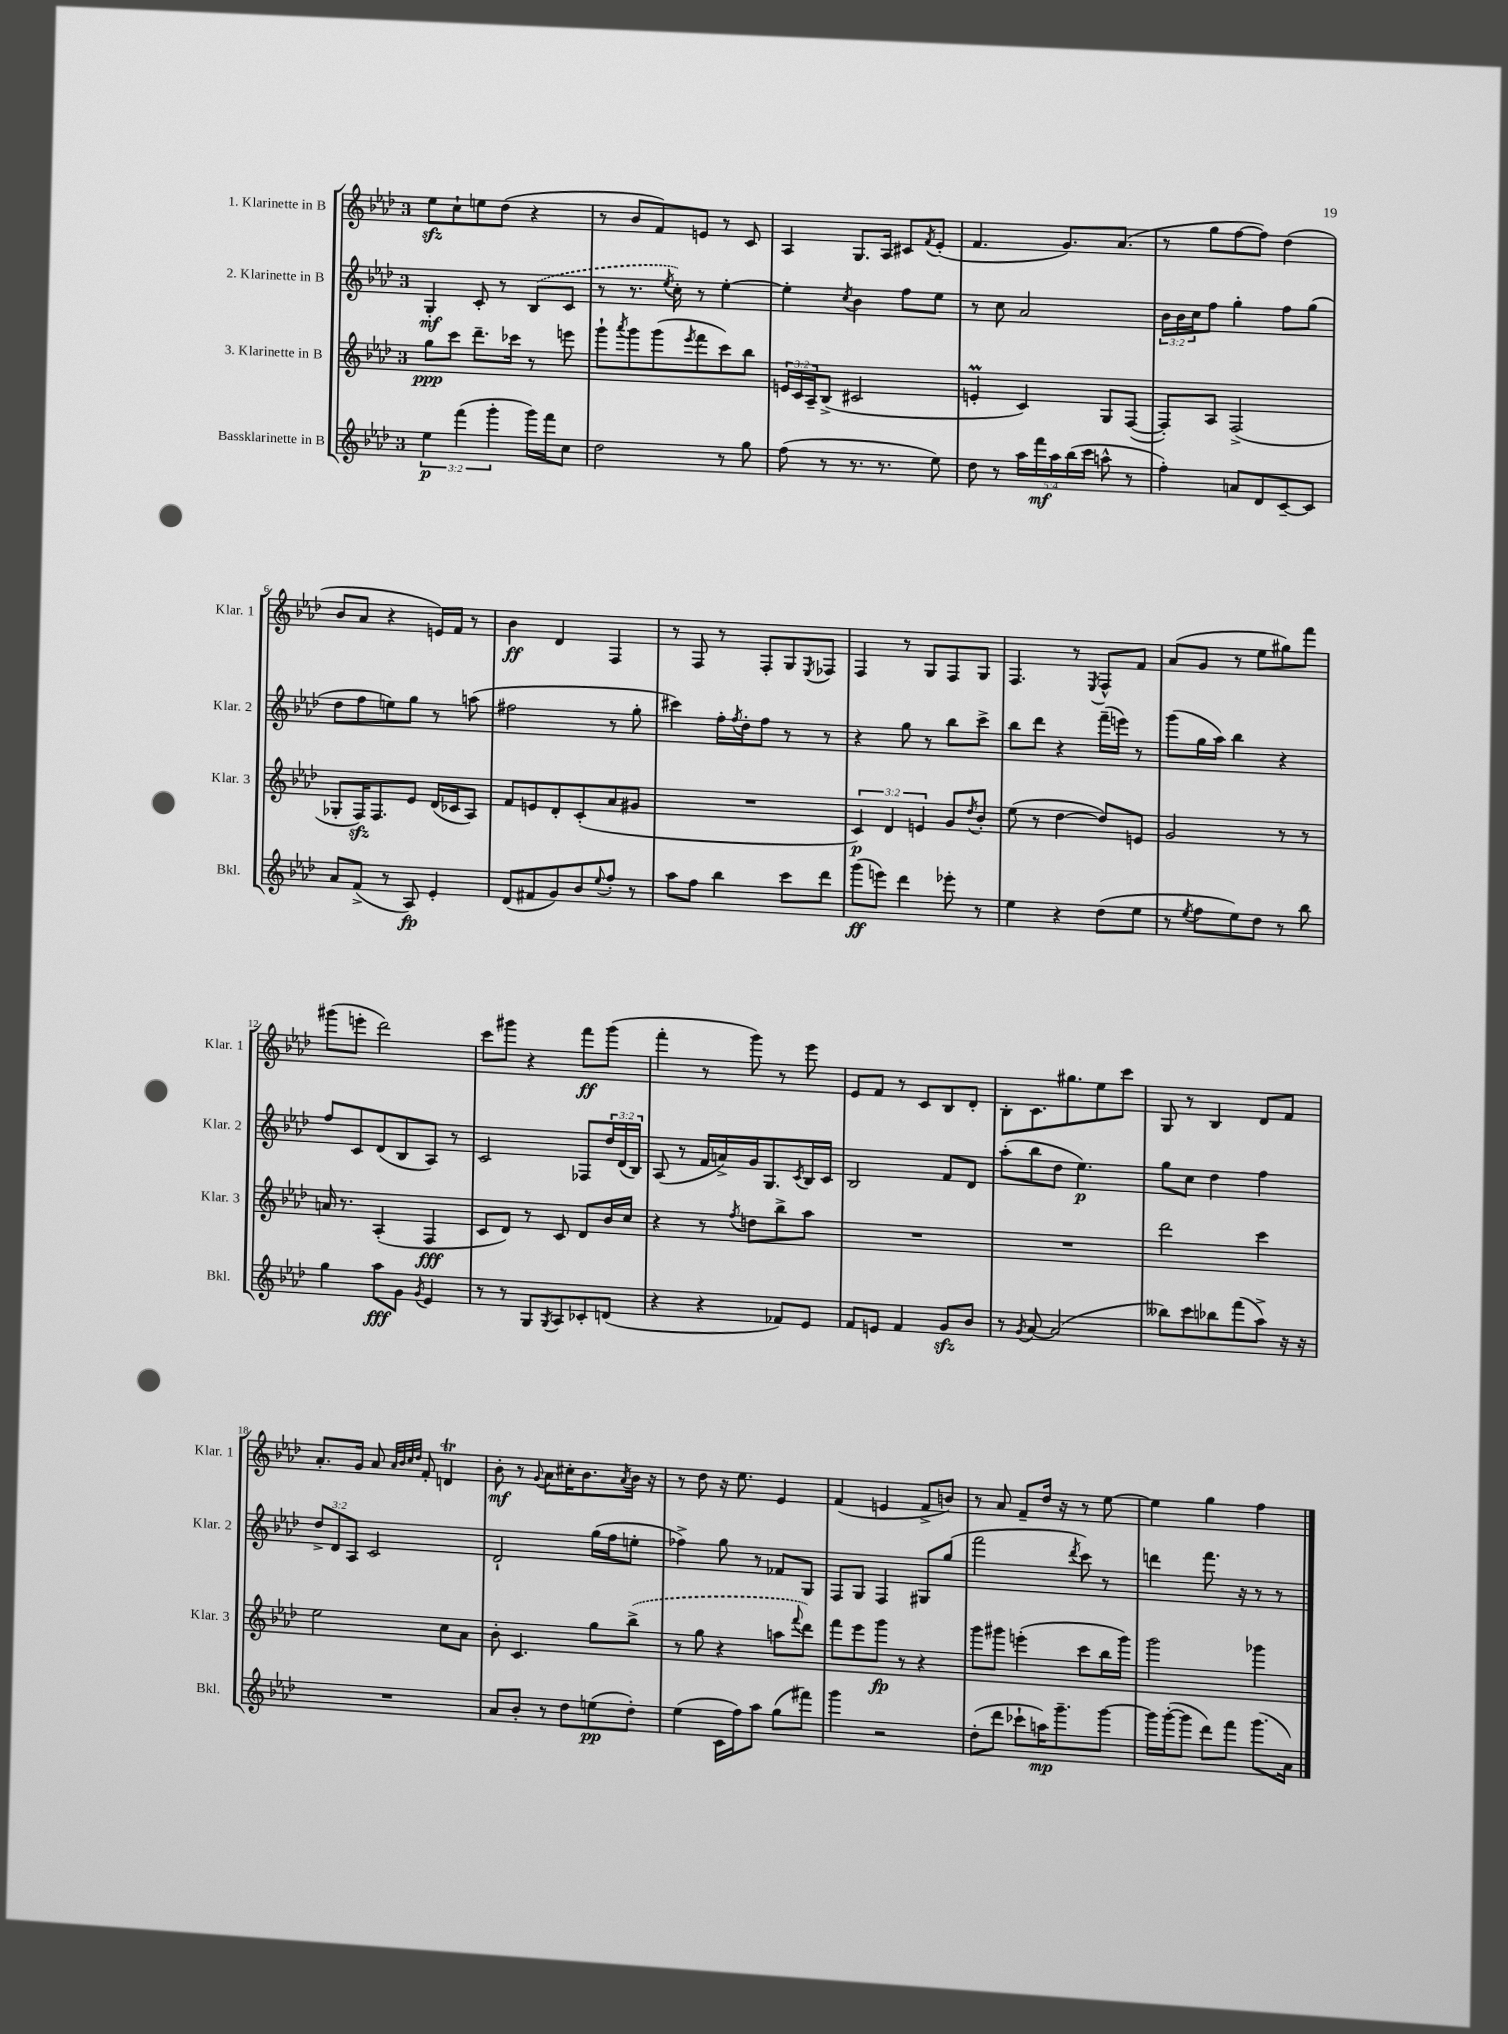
<<
\new StaffGroup <<
\new Staff = "s0" \with { instrumentName = "1. Klarinette in B" shortInstrumentName = "Klar. 1" } {
    \clef treble \key aes \major \once \override Staff.TimeSignature.style = #'single-digit \time 3/4
    ees''8\sfz c''8-! e''8 des''8( r4 |
    r8 bes'8 f'8) e'8 r8 c'8 |
    aes4 g8. aes16 cis'8 \acciaccatura { f'8 } ees'8-.( |
    f'4. g'8.) aes'8.( |
    r8 g''8 f''8~ f''8) des''4( |
    bes'8 aes'8 r4 e'16) f'16 r8 |
    bes'4\ff des'4 f4 |
    r8 f8 r8 f8-. g8 \acciaccatura { ees8 } fes8 |
    f4 r8 g8 f8 g8 |
    f4. r8 \acciaccatura { ees8 } f8-^ f'8 |
    aes'8( g'8 r8 ees''8 gis''8) f'''8 |
    gis'''8( e'''8-. des'''2) |
    c'''8 gis'''8 r4 f'''8\ff gis'''8( |
    f'''4-. r8 g'''8) r8 ees'''8 |
    ees'8 f'8 r8 c'8 bes8 des'8-. |
    bes8-. c'8. gis''8. ees''8 c'''8 |
    g8 r8 bes4 des'8 f'8 |
    aes'8.-. g'16 aes'8 \grace { aes'32 bes'32 c''32 des''32 } f'8-. d'4\trill |
    bes'8-.\mf r8 \appoggiatura { g'8 } aes'8 cis''16-. bes'8. \acciaccatura { aes'8 } bes'16 r16 |
    r8 des''8 r16 ees''8. ees'4 |
    f'4( e'4 f'8-> b'8) |
    r8 aes'8 f'8-- des''16 r16 r8 ees''8~ |
    ees''4 g''4 f''4 \bar "|." |
}
\new Staff = "s1" \with { instrumentName = "2. Klarinette in B" shortInstrumentName = "Klar. 2" } {
    \clef treble \key aes \major \once \override Staff.TimeSignature.style = #'single-digit \time 3/4 \override Staff.TupletNumber.text = #tuplet-number::calc-fraction-text
    g4-.\mf c'8-. r8 \once \slurDashed bes8( c'8 |
    r8 r8. \acciaccatura { ees''8 } c''16-.) r8 ees''4~-. |
    ees''4-. \acciaccatura { c''8 } bes'4 f''8 ees''8 |
    r8 c''8 aes'2 |
    \tuplet 3/2 { bes'16 bes'16 c''16 } f''8 g''4-. f''8 g''8( |
    des''8 f''8 e''8) g''8 r8 a''8( |
    fis''2 r8 g''8-. |
    cis'''4) f''16-. \acciaccatura { f''8 } des''16-. f''8 r8 r8 |
    r4 g''8 r8 bes''8 c'''8-> |
    bes''8 des'''8 r4 f'''16--( e'''16) r8 |
    g'''8( g''16 aes''16) bes''4 r4 |
    f''8 c'8 des'8( bes8 aes8) r8 |
    c'2 fes8 \tuplet 3/2 { des''16 des'16( bes16) } |
    aes8( r8 f'16 a'16->) g'16 g8. \acciaccatura { c'8 } bes16 c'16 |
    bes2 f'8 des'8 |
    aes''8-.( bes''8 des''8 ees''4.\p) |
    g''8 c''8 des''4 f''4 |
    \tuplet 3/2 { des''8-> des'8 aes8 } c'2 |
    des'2-! g''16( f''16 e''8-. |
    fes''4->) g''8 r8 fes'8 g8 |
    f8 g8 f4 gis8 g''8( |
    f'''2 \acciaccatura { des'''8 } c'''8) r8 |
    d'''4 f'''8. r16 r8 r8 \bar "|." |
}
\new Staff = "s2" \with { instrumentName = "3. Klarinette in B" shortInstrumentName = "Klar. 3" } {
    \clef treble \key aes \major \once \override Staff.TimeSignature.style = #'single-digit \time 3/4 \override Staff.TupletNumber.text = #tuplet-number::calc-fraction-text
    g''8\ppp c'''8 des'''8.-- ces'''16 r8 e'''8 |
    g'''8-! \acciaccatura { aes'''8 } g'''8 g'''8( \acciaccatura { ees'''8 } f'''8 c'''8) bes''8 |
    \tuplet 3/2 { e'16 c'16 aes16-- } bes8->( cis'2 |
    e'4-.\prall c'4) g8 f8~( |
    f8-.) aes8 f2->( |
    ges8-. f16\sfz) f8. ees'8 des'16( ces'16 aes8) |
    f'8 e'8 des'8-. c'8-.( aes'8 gis'8 |
    R2. |
    \tuplet 3/2 { c'4\p) des'4 e'4 } g'8 \acciaccatura { des''8 } bes'8-. |
    ees''8( r8 des''4~ des''8) e'8 |
    g'2 r8 r8 |
    a'16 r8. aes4-.( f4\fff |
    c'8 des'8) r8 c'8 des'8 bes'16 c''16 |
    r4 r8 \acciaccatura { f''8 } d''8 bes''8-> aes''8 |
    R2. |
    R2. |
    des'''2 c'''4 |
    ees''2 c''8 aes'8 |
    bes'8-. c'4. g''8 \once \slurDashed bes''8->( |
    r8 g''8 r4 a''8 \appoggiatura { f'''8 } des'''8) |
    f'''8 ees'''8 g'''8\fp r8 r4 |
    g'''8 gis'''8 e'''4-.( c'''8 bes''16 gis'''16) |
    g'''2 ges'''4 \bar "|." |
}
\new Staff = "s3" \with { instrumentName = "Bassklarinette in B" shortInstrumentName = "Bkl." } {
    \clef treble \key aes \major \once \override Staff.TimeSignature.style = #'single-digit \time 3/4 \override Staff.TupletNumber.text = #tuplet-number::calc-fraction-text
    \tuplet 3/2 { ees''4\p f'''4( g'''4-. } g'''16) f'''16 c''8 |
    des''2 r8 g''8 |
    f''8( r8 r8. r8. ees''8) |
    des''8 r8 \tuplet 5/4 { aes''16 f'''16\mf aes''16 bes''16( c'''16 } a''8-^ r8 |
    f''4-.) a'8 des'8 c'8~-- c'8 |
    aes'8 f'8->( r8 aes8\fp) ees'4-. |
    des'8( fis'8 g'8) bes'8 \appoggiatura { ees''8 } f''8-. r8 |
    aes''8 f''8 bes''4 c'''8 des'''8 |
    g'''8\ff( e'''8) des'''4 ees'''8-. r8 |
    ees''4 r4 des''8( ees''8 |
    r8 \acciaccatura { ees''8 } f''8 ees''8) des''8 r8 bes''8 |
    g''4 aes''8\fff g'8 \acciaccatura { g'8 } ees'4 |
    r8 r8 g8 \acciaccatura { g8 } aes8 ces'8-. d'8( |
    r4 r4 fes'8) ees'8 |
    f'8 e'8 f'4 g'8\sfz bes'8 |
    r8 \acciaccatura { g'8 } aes'8~ aes'2( |
    beses''8) c'''8 bes''8 f'''8( aes''8->) r16 r16 |
    R2. |
    aes'8 bes'8-. r8 des''8 e''8\pp( des''8-.) |
    ees''4( c'16 f''16) aes''8 g''8( fis'''8) |
    g'''4 r2 |
    des''8-.( des'''8 ces'''8-! a''16\mp) g'''8.-- g'''8~ |
    g'''16 g'''16~-.( g'''8 des'''8) f'''8 g'''8.( aes'16) \bar "|." |
}
>>
>>
